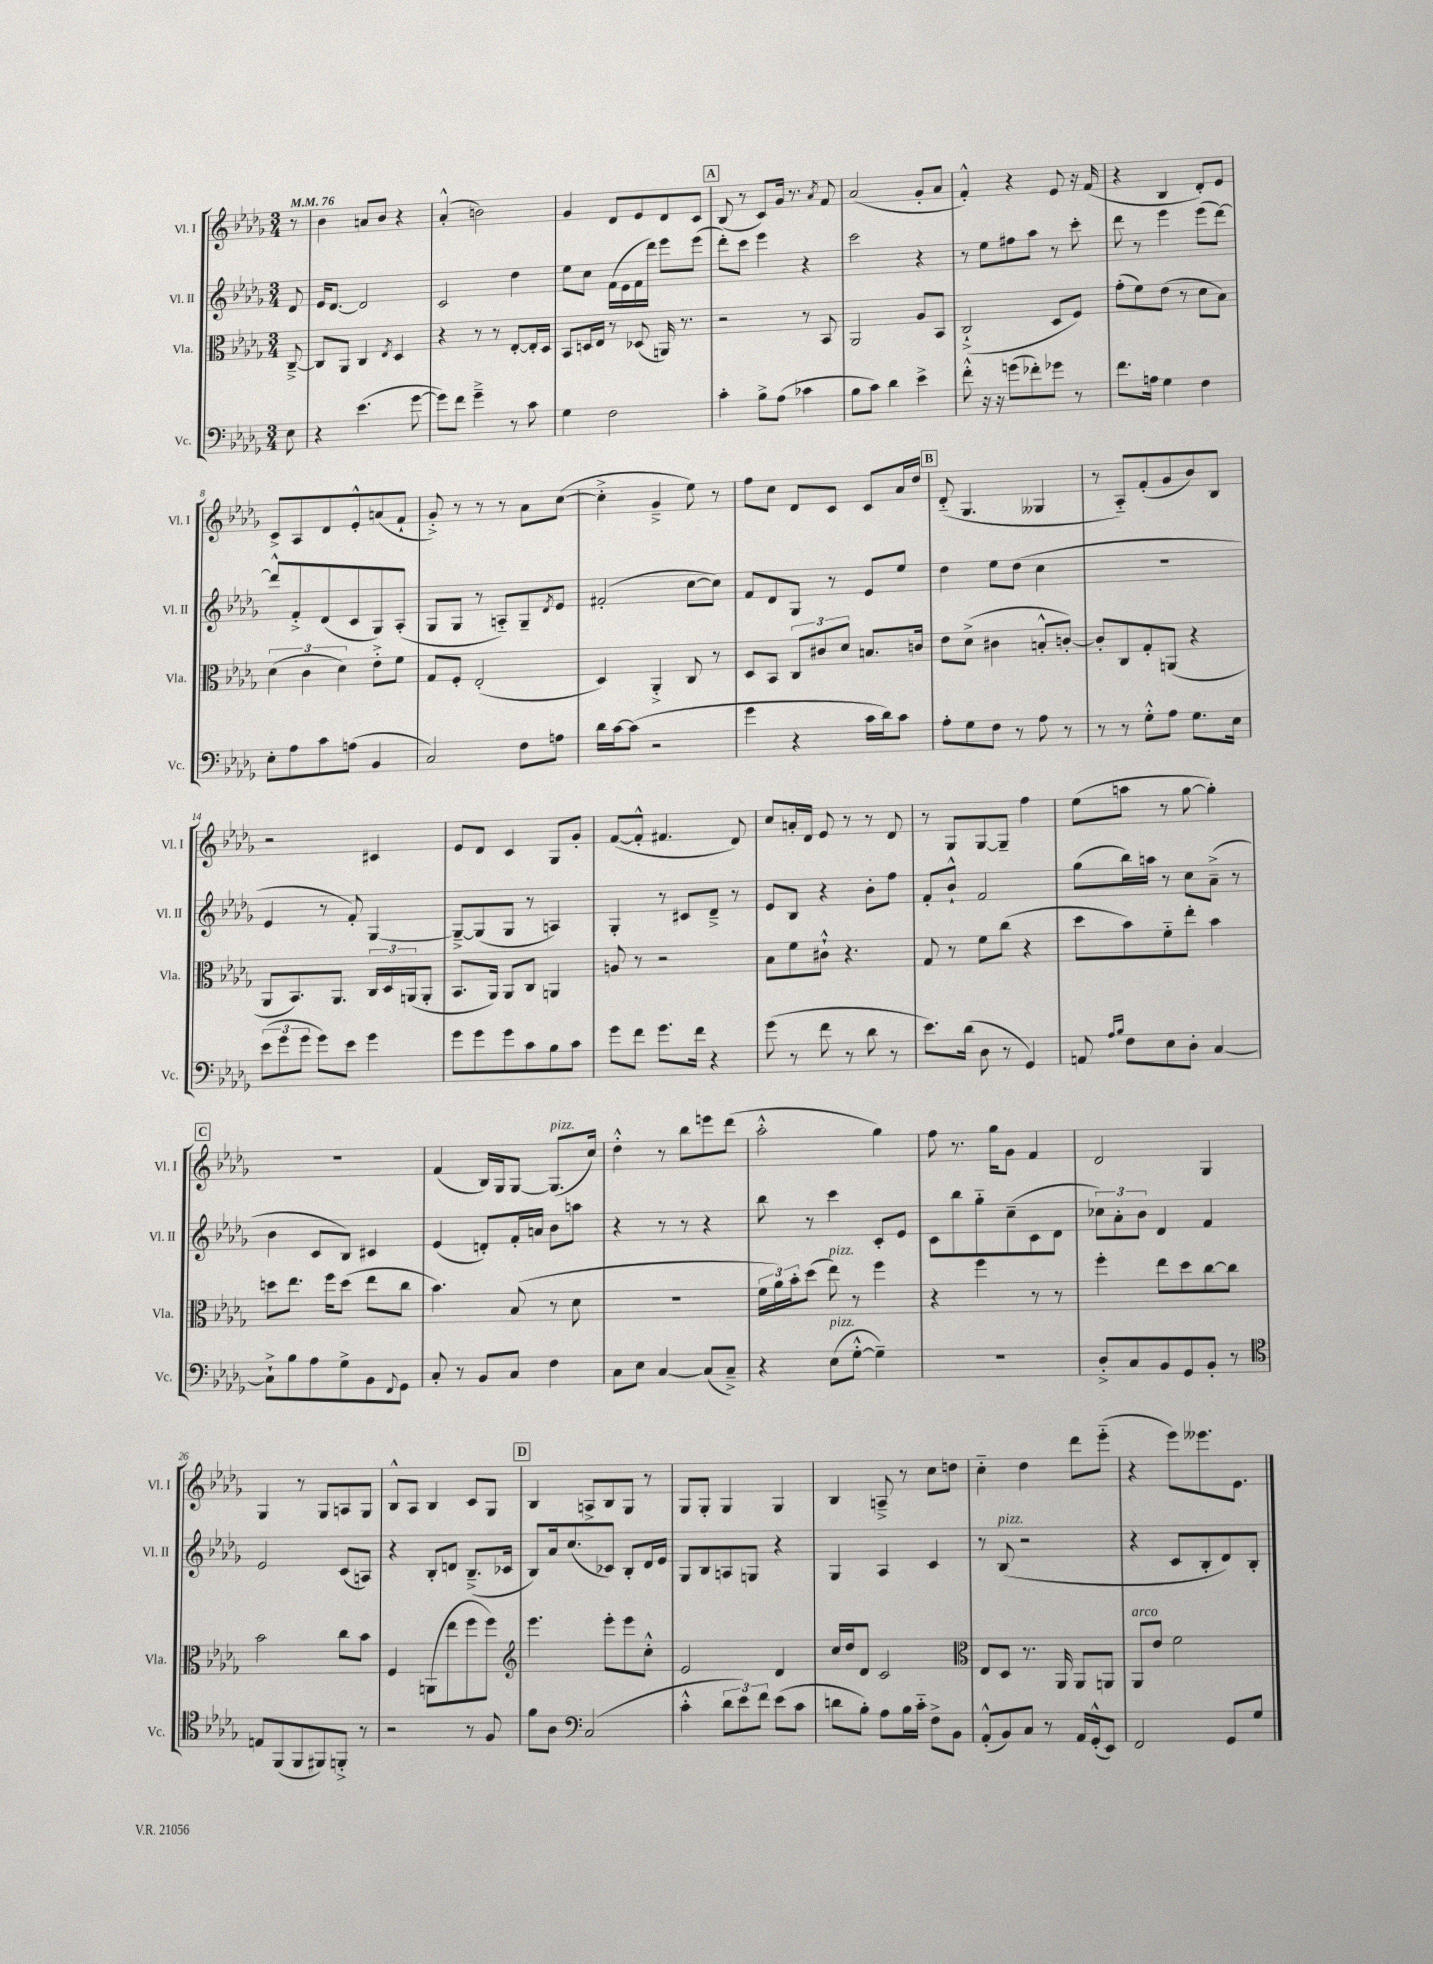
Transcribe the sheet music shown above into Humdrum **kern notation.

**kern	**kern	**kern	**kern
*staff4	*staff3	*staff2	*staff1
*clefF4	*clefC3	*clefG2	*clefG2
*k[b-e-a-d-g-]	*k[b-e-a-d-g-]	*k[b-e-a-d-g-]	*k[b-e-a-d-g-]
*M3/4	*M3/4	*M3/4	*M3/4
*MM76	*MM76	*MM76	*MM76
8E-\	[8C~^/	8d-/	8r
=	=	=	=
4r	8C/]L	16e-/LK	4b-\
.	.	[8.d-/J	.
.	8AA-/J	.	.
(4.e-\	4C/	2d-/]	8a/L
.	.	.	8b-/J
.	8qE-/	.	.
.	4D-/	.	4r
[8g-\	.	.	.
=	=	=	=
8g-\]L)	4r	2c/	(4a-'^^/
8f\J	.	.	.
4g-~^\	8r	.	2b\)
.	8r	.	.
8r	[8E-'/L	4dd-\	.
8c\	16E-'/]L	.	.
.	16D-/JJ	.	.
=	=	=	=
4G-\	8BB-/L	8ee-\L	4g-/
.	16D/L	8cc\J	.
.	16E-/JJ	.	.
2F\	8r	(16f\LL	8d-/L
.	.	16e-\	.
.	(8D-/	16f\	8e-/
.	.	16ddd-\JJ)	.
.	16AA/)	8eee-\L	8d-/
.	8.r	.	.
.	.	(8eee-\J	8c/J
=	=	=	=
4c'\	2r	8ddd-'\L)	(8B-/
.	.	8ccc\J	8r
8B-^\L	.	4eee-\	8c/L)
(8A-\J	.	.	16g-/Jk
.	.	.	8.r
4c-\	8r	4r	.
.	.	.	8qa-/
.	8BB-/	.	8f/
=	=	=	=
8B-\L	2AA-/	2ccc\	(2a-/
8c\J)	.	.	.
4d-\	.	.	.
4e-^\	8A-/L	4r	8g-'/L
.	8BB-/J	.	8a-/J
=	=	=	=
8f'^^\	(2C`^/	8r	4f'^^/)
16r	.	8ee-\L	.
16r	.	.	.
(8g\L	.	8ff#\	4r
8f-'\)	.	8aa-\J	.
8g-\J	8D-/L	8r	8e-/
8r	8F/J)	8ccc'\	16r
.	.	.	(16f/
=	=	=	=
8.f\L	(8g-'\L	8ddd-\	4r
.	8f\)	8r	.
16A\Jk	.	.	.
4G-\	(8e-\J	4eee-\	4B-/
.	8r	.	.
4F\	8d-\L	(8eee-\L	8d-'/L)
.	8B-\J)	[8ddd-\J)	8e-/J
=	=	=	=
8E-'\L	(6d-\	8ddd-^^/]L	8c^/L
8A-\	.	8f'^/	8A-/
.	6c\	.	.
8c\	.	(8d-/	8d-/
.	6d-\)	.	.
(8A\J	.	8c/	8e-'^^/
4BB-/	8e-'^\L	8G-/)	(8a/
.	8f\J	(8A-'/J	8f`/J
=	=	=	=
2C/)	8G-/L	8G-/L	8g-'^/)
.	8F'/J	8G-/J	8r
.	(2E-'/	8r	8r
.	.	8A'~/L)	8r
8F\L	.	8G-~/	8a-\L
.	.	8qd-/	.
8A\J	.	8e-/J	([8cc\J
=	=	=	=
16d-\LL	4D-/)	(2f#'/	4cc'^\]
[16c\J	.	.	.
(8c\]J	.	.	.
2r	4AA-'^/	.	4g-~^/
.	8C/	[8cc\L	8ee-\)
.	8r	8cc\]J)	8r
=	=	=	=
4g-\	8D-/L	8f/L	8ff\L
.	8BB-/J	8d-/	8cc\J
4r	12C/L	8G-/J	8d-/L
.	12c#/	.	.
.	.	8r	8c/J
.	12d-/J	.	.
16c\LL	8.B/L	8e-/L	8c/L
16d-\J)	.	.	.
8c\J	.	8ee-/J	16a-/L
.	16c/Jk	.	16dd-/JJ
=	=	=	=
8A-'\L	8e-\L	4dd-\	(8d-'~/
8G-\	(8d-^\J	.	4.G-/
8F\J	4c#\	8ee-\L	.
8r	.	(8dd-\J	.
8A-\	8B'^^/L	4cc\	4G--/
8r	[8c'/J)	.	.
=	=	=	=
8r	8c'/]L	2.r	8r
8r	8C/	.	8A-'~/L)
8G-'^^\L	8G-'/	.	(8f'/
8A-\J	(8AA/J	.	8g-/
8.G-\L	4r	.	8b-/)
.	.	.	8B-/J
16E-\Jk	.	.	.
=	=	=	=
(12e-\L	8AA-/L	4e-/	2r
12g-\	.	.	.
.	8.BB-/)	.	.
12g-\J	.	.	.
8g-\L)	.	8r	.
.	8.AA-/J	.	.
8e-\J	.	8f'/)	.
4g-\	24C/LL	[4G-/	4c#/
.	24D-/	.	.
.	(24AA/J	.	.
.	8AA'/J	.	.
=	=	=	=
8g-\L	8.BB-/L	8G-~^/_L	8e-/L
8g-\	.	(8G-/]	8d-/J
.	16AA-/Jk)	.	.
8g-\	8AA-/L	8G-/J	4c/
8c\	8C/J	8r	.
8B-\	4AA/	4A/)	8G-/L
8c\J	.	.	8g-'/J
=	=	=	=
8g-\L	8A/	4G-'/	([8f/L
8f\J	8r	.	8f'^^/]J
8.g-\L	2r	8r	4.f#/
.	.	8c#/L	.
16f\Jk	.	.	.
4r	.	8d-~^/J	.
.	.	8r	8d-/)
=	=	=	=
(8g-\	8B-\L	8e-/L	8cc/L
8r	8f\	8B-/J	16a'/L
.	.	.	16d-/JJ
8f\	8c#`^^\J	4r	8e-/
8r	4.r	.	8r
8d-\	.	8b-'\L	8r
8r	.	8ff\J	8d-/
=	=	=	=
8.e-\L)	8G-/	8f'/L	8r
.	8r	8b-`^^/J	8G-/L
(16d-\Jk	.	.	.
8D-\	8f\L	2f/	[8G-/
8r	(8cc\J	.	8G-~/]J
4GG-/)	4r	.	4ff\
=	=	=	=
8AA/	8dd-\L	(8gg-\L	(8ee-\L
16qqA-/LL	.	.	.
16qqB-/JJ	.	.	.
8F\L	8b-\)	16bb-\L)	8aa\J
.	.	16aa\JJ	.
8E-\	8f'~\	8r	8r
8D-'\J	8ee-'\J	8cc\L	[8gg-\
[4C/	4b-\	(8a-~^\J	4gg-'\])
.	.	8r	.
=	=	=	=
8C`^\]L	8dd\L	4b-\	2.r
8B-\	8.ee-\J	.	.
8A-\	.	8c/L	.
.	16ff\LK	.	.
8G-^\	(8dd\J	8B-/J)	.
8BB-\	8ee-\L	4c#/	.
8qqFF/	.	.	.
8GG-\J	8cc\J	.	.
=	=	=	=
8C'/	4.b-\)	(4e-/	(4f/
8r	.	.	.
8BB-/L	.	8d'/L)	16B-/LL)
.	.	.	16G-/J
8C/J	(8B-/	16f'/L	[8G-/J
.	.	16a/JJ	.
4F\	8r	8b-\L	(8.G-/]L
.	8d-\	8aa\J	.
.	.	.	16cc/Jk)
=	=	=	=
8C\L	2.r	4r	4dd-'^^\
8E-\J	.	.	.
[4C/	.	8r	8r
.	.	8r	8bb-\L
(8C/]L	.	4r	8eee\
8C~^/J)	.	.	(8ddd-\J
=	=	=	=
4r	24f\LL	8bb-\	2aa-'^^\
.	24a-\)	.	.
.	24b-'\J	.	.
.	(8dd-\J	8r	.
(8E-\L	8ee-\)	4ccc\	.
[8G-'^^\J	8r	.	.
4G-~\])	4ff\	8c'/L	4gg-\)
.	.	8e-/J	.
=	=	=	=
2.r	4r	8c\L	8ff\
.	.	8bb-\	8.r
.	4ff\	8gg-'~\	.
.	.	.	16gg-\LK
.	.	(8cc~\	8g-\J
.	8r	8c\	4f/
.	8r	8d-\J	.
=	=	=	=
8D-'^/L	4ff'\	12cc-\L)	2d-/
.	.	12a-'\	.
8C/	.	.	.
.	.	12b-\J	.
8BB-/	8ee-\L	4d-/	.
8GG-/	8dd-\	.	.
8BB-'/J	[8cc\	4f/	4G-/
8r	8cc\]J	.	.
=	=	=	=
*clefC4	*	*	*
8E/L	2b-\	2e-/	4G-/
(8FF/	.	.	.
8FF/	.	.	8r
8FF#/)	.	.	8G-/L
8FF'^/J	8cc\L	(8c/L	8A/
8r	8b-\J	8A/J)	8G-/J
=	=	=	=
2r	4F/	4r	8B-^^/L
.	.	.	8A-/J
.	(8AA\L	8B-'/L	4B-/
.	8ee-\	8d/J	.
8r	8ff\	(8.B-~^/L	8c/L
8F/	8ff\J)	.	8G-/J
.	.	16c-/Jk	.
=	=	=	=
*	*clefG2	*	*
8f\L	4.eee-\	8B-/L)	4B-/
8A-\J	.	16a-/k	.
.	.	(8.cc/	.
*clefF4	*	*	*
(2C/	.	.	8A^/L
.	8eee-'\L	8c-/J)	8B-/
.	8eee-\	8B-'/L	8G-/J
.	8cc'^^\J	16d-/L	8r
.	.	16e-/JJ	.
=	=	=	=
4c'^^\	2e-/	8G-/L	8G-/L
.	.	8B-/	8G-'/J
12d-\L	.	8A/	4G-/
12e-\)	.	.	.
.	.	8G/J	.
12f\J	.	.	.
(8e-\L	4d-/	4r	4G-/
8c\J	.	.	.
=	=	=	=
8d\L	16cc/LL	4G-/	4B-/
.	16dd-/J	.	.
8B-'\J)	8d-/J	.	.
8A-\L	2c/	4A-/	8A~^/
16B-\L	.	.	8r
16c'~\JJ	.	.	.
8F^\L	.	4c/	8cc\L
8BB-\J	.	.	8dd\J
=	=	=	=
*	*clefC3	*	*
(8AA-'^^/L	8E-/L	8r	4cc'~\
8BB-/)	8D-/J	(8B-/	.
8C/J	8.r	2r	4dd-\
8r	.	.	.
.	16AA-/	.	.
16AA-/LL	8AA-/L	.	8ddd-\L
(16GG-'^^/J	.	.	.
8EE-/J)	8AA/J	.	(8eee-'~\J
=	=	=	=
2FF/	8AA-/L	4r	4r
.	8e-/J	.	.
.	2f\	8c/L	8eee-\L)
.	.	8B-'/	8.eee--\
8GG-/L	.	8d-/)	.
.	.	.	8.e-\J
8G-/J	.	8B-'/J	.
==	==	==	==
*-	*-	*-	*-
